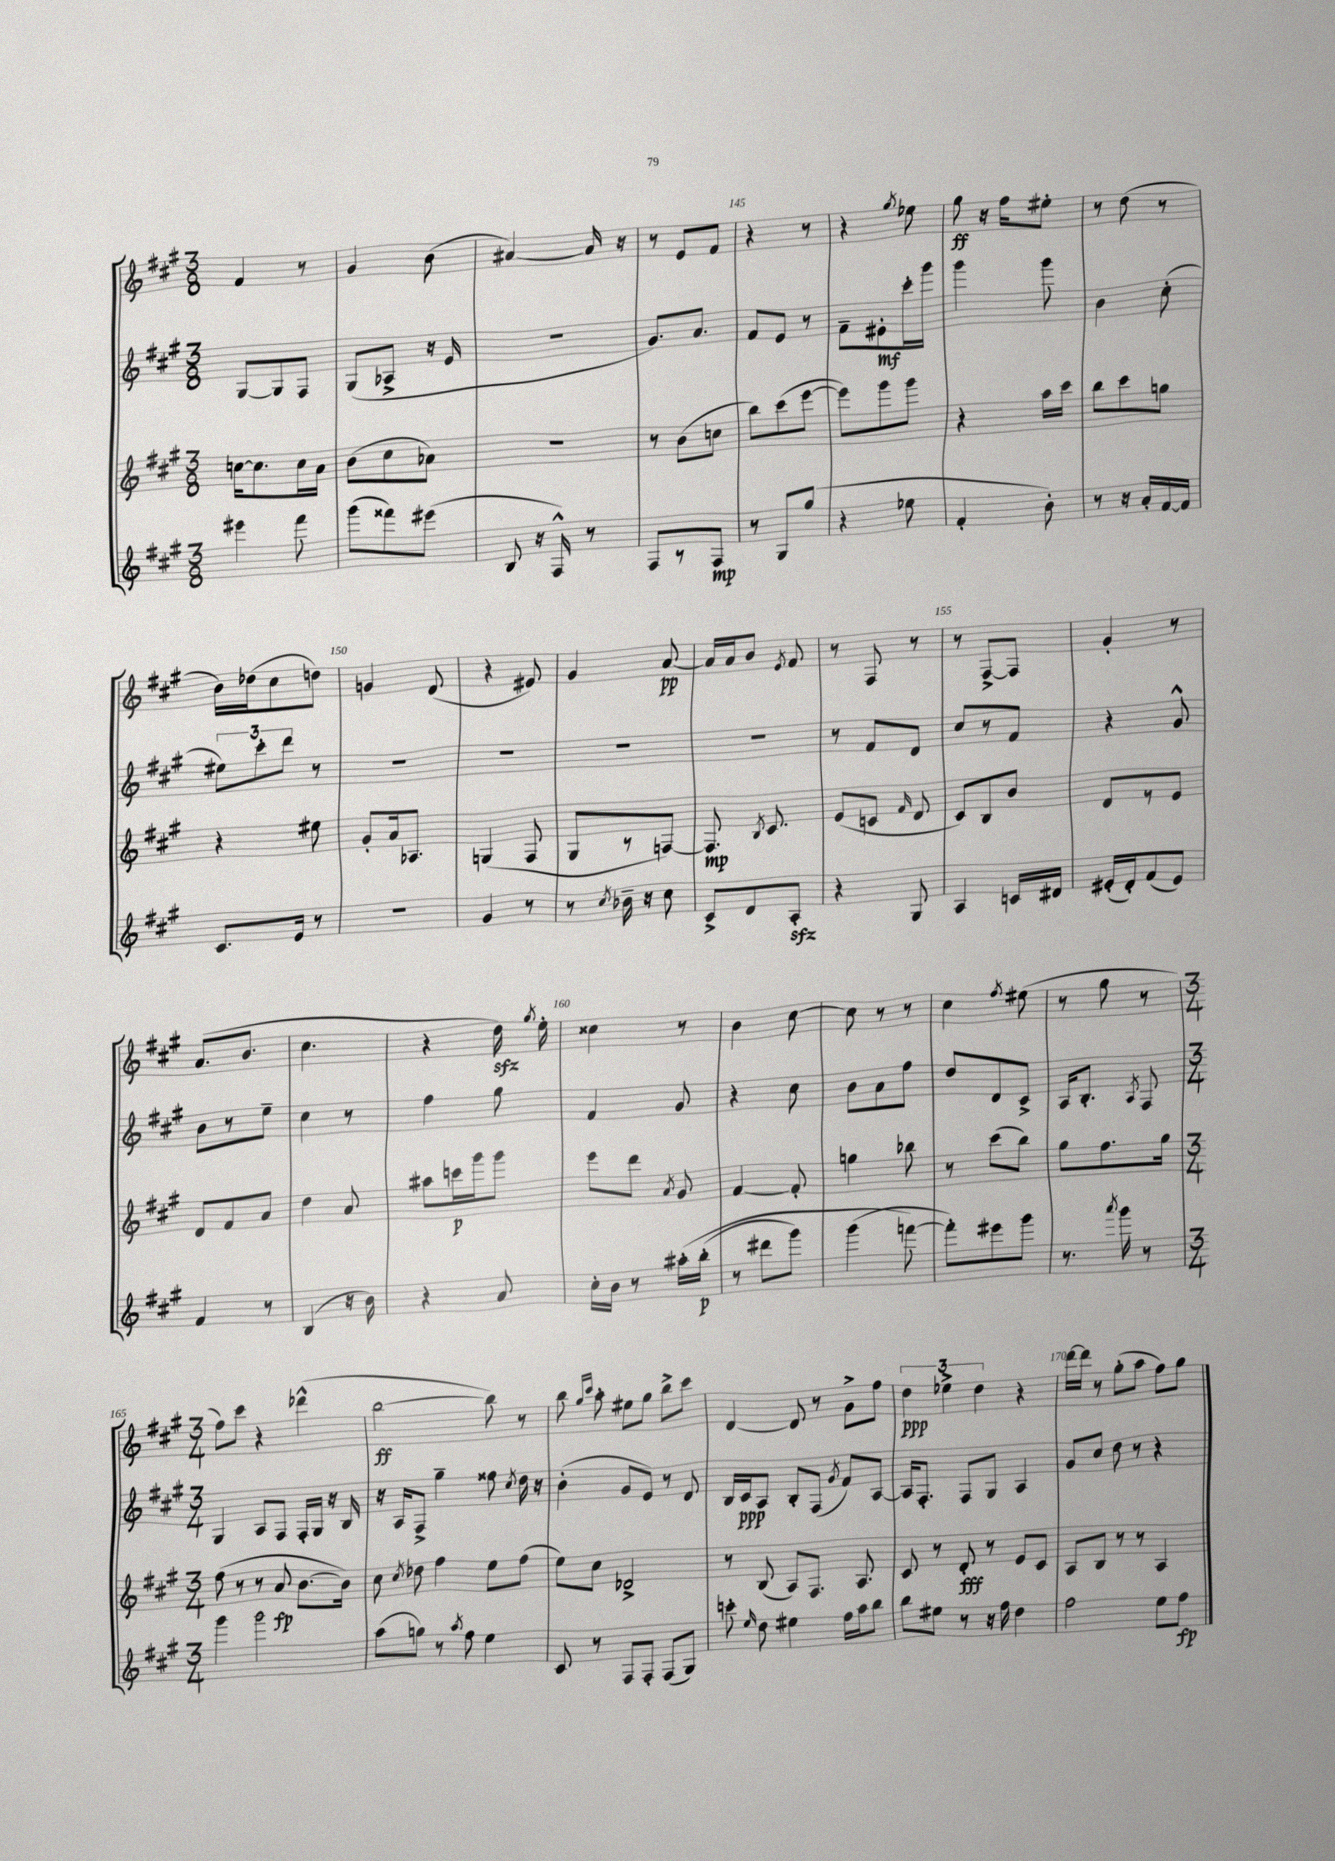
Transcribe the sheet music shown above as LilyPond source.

<<
\new StaffGroup <<
\new Staff = "s0" {
    \clef treble \key a \major \numericTimeSignature \time 3/8
    \autoBeamOff fis'4 r8 |
    gis'4 b'8( |
    ais'4~) ais'16 r16 |
    r8 e'8[ fis'8] |
    r4 r8 |
    r4 \acciaccatura { gis''8 } ees''8 |
    gis''8\ff r16 fis''16[ eis''8]-. |
    r8 d''8( r8 |
    b'16[) des''16( cis''8 d''8]) |
    g'4 d'8( |
    r4 eis'8) |
    gis'4 a'8~\pp |
    a'16[ a'16 b'8] \acciaccatura { e'8 } fis'8 |
    r8 fis8 r8 |
    r8 fis8[~-> fis8] |
    gis'4-. r8 |
    a'8.[( b'8.] |
    cis''4. |
    r4 d''16\sfz) \acciaccatura { gis''8 } e''16-. |
    cisis''4 r8 |
    b'4 cis''8~ |
    cis''8 r8 r8 |
    cis''4 \acciaccatura { fis''8 } eis''8( |
    r8 gis''8 r8 |
    \numericTimeSignature \time 3/4 fis''8[) cis'''8] r4 des'''4-^( |
    b''2~\ff b''8) r8 |
    b''8 \grace { gis''16[ cis'''16] } a''8-. eis''8[ gis''8] b''8[-> cis'''8] |
    d'4~ d'8 r8 gis'8[-> fis''8] |
    \tuplet 3/2 { d''4\ppp ees''4-> d''4 } r4 |
    d'''16[~ d'''16] r8 gis''8[-.( a''8] fis''8[) gis''8] \bar "|." |
}
\new Staff = "s1" {
    \clef treble \key a \major \numericTimeSignature \time 3/8
    \autoBeamOff gis8[~ gis8 fis8] |
    gis8[( aes8]-> r16 e'16 |
    R4. |
    gis'8.[) a'8.] |
    fis'8[ e'8] r8 |
    fis'8[-- eis'8-.\mf cis'''16-. gis'''16] |
    gis'''4 gis'''8 |
    b'4 cis''8-.( |
    \tuplet 3/2 { eis''8[) cis'''8-. d'''8] } r8 |
    R4. |
    R4. |
    R4. |
    R4. |
    r8 fis'8[ d'8] |
    cis''8[ r8 fis'8] |
    r4 gis'8-^ |
    b'8[ r8 e''8]-- |
    cis''4 r8 |
    fis''4 gis''8 |
    fis'4 gis'8 |
    r4 cis''8 |
    b'8[ a'8 fis''8] |
    d''8[ d'8 cis'8]-> |
    a16[ b8.]-. \acciaccatura { a8 } fis8 |
    \numericTimeSignature \time 3/4 gis4 a8[ fis8] fis16[-. gis16] r16 b16 |
    r16 a16[ fis8]-> gis''4-- fisis''8 \acciaccatura { cis''8 } d''16 r16 |
    b'4-.( gis'8[ e'8]) r8 d'8 |
    b16[ cis'16\ppp a8] b8[-. fis8]( \acciaccatura { gis'8 } fis'8[) a8]~ |
    a16[ fis8.]-. fis8[ gis8] a4 |
    gis'8[ cis''8] d''8 r8 r4 \bar "|." |
}
\new Staff = "s2" {
    \clef treble \key a \major \numericTimeSignature \time 3/8
    \autoBeamOff c''16[~ c''8. c''16 a'16] |
    b'8[( cis''8 aes'8]) |
    R4. |
    r8 b'8[( c''8] |
    b''8[) cis'''8( e'''8]~ |
    e'''8[) gis'''8 gis'''8] |
    r4 a''16[ cis'''16] |
    b''8[ cis'''8 g''8] |
    r4 eis''8 |
    gis'8[-. a'16 aes8.] |
    g4( fis8 |
    gis8[ r8 f8]~) |
    f8.\mp \acciaccatura { b8 } cis'8. |
    e'8[( c'8] \grace { fis'16 } d'8 |
    cis'8[) b8 b'8] |
    d'8[ r8 e'8] |
    d'8[ fis'8 a'8] |
    d''4 a'8 |
    ais''8[ c'''16\p gis'''16 gis'''8] |
    e'''8[ d'''8] \acciaccatura { a'8 } gis'8 |
    fis'4~ fis'8-. |
    g''4 bes''8 |
    r8 cis'''8[( b''8]) |
    gis''8[ fis''8. gis''16] |
    \numericTimeSignature \time 3/4 fis''8( r8 r8 a'8\fp b'8.[~ b'16]) |
    cis''8 \acciaccatura { cis''8 } des''8 fis''4 e''8[ fis''8]( |
    e''8[) cis''8] des'2-> |
    r8 b8( a8[) fis8.] a8. |
    cis'8 r8 d'8-.\fff r8 e'8[ cis'8] |
    a8[ b8] r8 r8 a4 \bar "|." |
}
\new Staff = "s3" {
    \clef treble \key a \major \numericTimeSignature \time 3/8
    \autoBeamOff eis'''4 fis'''8 |
    gis'''8[( fisis'''8) eis'''8]( |
    b8 r16 fis16-^) r8 |
    fis8[ r8 fis8]\mp |
    r8 gis8[ gis''8]( |
    r4 ees''8 |
    fis'4-. b'8-.) |
    r8 r16 a'16[-. fis'16~ fis'16] |
    cis'8.[ e'16] r8 |
    R4. |
    gis'4 r8 |
    r8 \acciaccatura { cis''8 } bes'16-- r16 cis''8 |
    cis'8[-> d'8 a8]-.\sfz |
    r4 gis8 |
    a4 c'16[ dis'16] |
    eis'16[-.( d'16-.) fis'8( eis'8]) |
    fis'4 r8 |
    b4( r16 b'16) |
    r4 a'8 |
    cis''16[-. b'16] r8 ais''16[-.\( b''16]-.\p( |
    r8 dis'''8[ gis'''8]) |
    gis'''4( f'''8~\) |
    f'''8[-.) eis'''8 gis'''8] |
    r8. \acciaccatura { a'''8 } gis'''16 r8 |
    \numericTimeSignature \time 3/4 gis'''4 gis'''2 |
    a''8[( g''8]) r8 \acciaccatura { a''8 } fis''8 e''4 |
    cis'8 r8 fis8[ fis8]-. fis8[( gis8]) |
    c'''8-. \grace { e''16 } d''8 eis''4 fis''16[ a''16 b''8] |
    b''8[ eis''8] r8 r16 fis''16 d''4 |
    fis''2 e''8[ fis''8]\fp \bar "|." |
}
>>
>>
\layout { \context { \Score currentBarNumber = #141 \override BarNumber.break-visibility = ##(#f #t #t) barNumberVisibility = #(every-nth-bar-number-visible 5) } }
